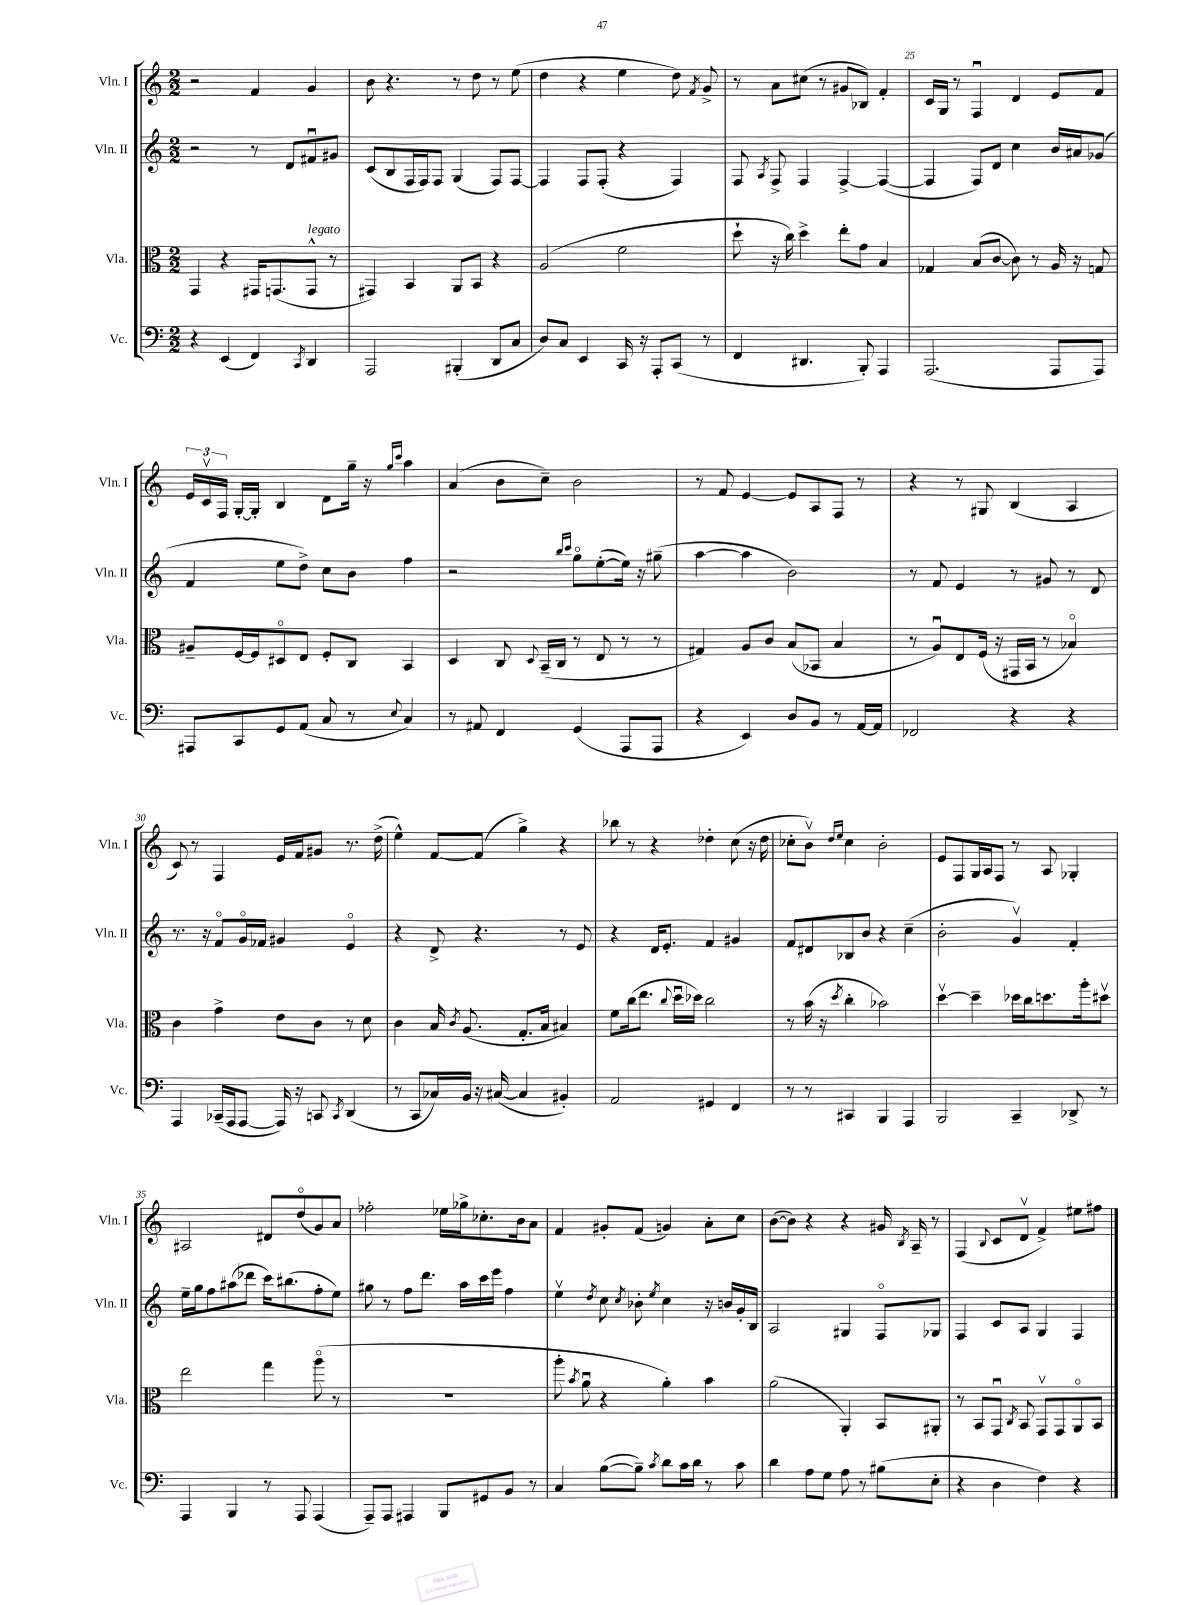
<<
\new StaffGroup <<
\new Staff = "s0" \with { instrumentName = "Vln. I" shortInstrumentName = "Vln. I" } {
    \clef treble \key c \major \numericTimeSignature \time 2/2
    \autoBeamOff r2 f'4 g'4 |
    b'8 r4. r8 d''8 r8 e''8( |
    d''4 r4 e''4 d''8) \acciaccatura { f'8 } g'8-> |
    r8 a'8[ cis''8]( r8 gis'8[ bes8]) f'4-. |
    c'16[ g16] r8 f4\downbow d'4 e'8[ f'8] |
    \tuplet 3/2 { e'16[ c'16\upbow f16] } g16[~-. g16]-. b4 d'8[ g''16]-- r16 \grace { g''16[ c'''16] } a''4 |
    a'4( b'8[ c''8]--) b'2 |
    r8 f'8 e'4~ e'8[ a8 f8] r8 |
    r4 r8 gis8 b4( a4 |
    c'8) r8 f4 e'16[ f'16 gis'8] r8. d''16->( |
    e''4-^) f'8[~ f'8]( g''4->) r4 |
    bes''8 r8 r4 des''4-. c''8( r16 des''16 |
    ces''8[-. b'8]\upbow) \grace { d''16[ e''16] } ces''4 b'2-. |
    e'8[ f8 g16 a16 f8] r8 a8 ges4-. |
    ais2 dis'8[ d''8\flageolet( g'8) a'8] |
    fes''2-. ees''16[ ges''16-> ces''8.-. b'16 a'8] |
    f'4 gis'8[-. f'8]( g'4) a'8[-. c''8] |
    b'8[~( b'8]) r4 r4 gis'16 \acciaccatura { b8 } a16-- r8 |
    f4( \appoggiatura { b8 } c'8[ d'8]\upbow f'4->) eis''8[ fis''8] \bar "|." |
}
\new Staff = "s1" \with { instrumentName = "Vln. II" shortInstrumentName = "Vln. II" } {
    \clef treble \key c \major \numericTimeSignature \time 2/2
    \autoBeamOff r2 r8 d'8[ fis'8\downbow gis'8] |
    c'8[( b8 f16 f16) f8] g4( f8[) f8]~ |
    f4 f8[ f8]-.( r4 f4) |
    f8 \acciaccatura { a8 } f8-> f4 f4~-> f4~( |
    f4 f8[) d'8] c''4 b'16[ ais'16 ges'8]( |
    f'4 e''8[ d''8]->) c''8[ b'8] f''4 |
    r2 \grace { b''16[ c'''16] } g''8[\flageolet e''8~-.( e''16]) r16 gis''8--( |
    a''4~ a''4 b'2) |
    r8 f'8 e'4 r8 gis'8 r8 d'8 |
    r8. r16 f'8[\flageolet g'16\flageolet fes'16] gis'4 e'4\flageolet |
    r4 d'8-> r4. r8 e'8 |
    r4 d'16[ e'8.]-. f'4 gis'4 |
    f'8[ dis'8 bes8 b'8] r4 c''4--( |
    b'2-. g'4\upbow) f'4-. |
    e''16[-- g''16 f''8 ais''8( des'''8] c'''16[) bis''8.( f''8-. e''8]) |
    gis''8 r8 f''8[ d'''8.] a''16[ c'''16 e'''16] f''4 |
    e''4\upbow \acciaccatura { d''8 } c''8 \acciaccatura { c''8 } bes'8-. \acciaccatura { e''8 } c''4 r16 b'16[ g'16-. b16] |
    a2 gis4 f8[\flageolet ges8] |
    f4 c'8[ a8] g4 f4 \bar "|." |
}
\new Staff = "s2" \with { instrumentName = "Vla." shortInstrumentName = "Vla." } {
    \clef alto \key c \major \numericTimeSignature \time 2/2
    \autoBeamOff g,4 r4 gis,16[ g,8.( g,8]-^^\markup { \italic "legato" } r8 |
    gis,4) b,4 a,8[ b,8] r4 |
    a2( f'2 |
    d''8-! r16 c''16) d''4-> e''8[-. g'8] b4 |
    ges4 b8[( c'8]~ c'8) r8 a16 r16 g8 |
    ais8[-- f16~ f16 dis8\flageolet e8] f8[-. c8] b,4 |
    d4 c8 \appoggiatura { d8 } b,16[--( c16] r8 e8 r8 r8 |
    gis4) a8[ c'8] b8[( bes,8] b4 |
    r8 a8[\downbow) e8 f16]( r16 gis,16[ b,16] r8 bes4\flageolet) |
    c'4 g'4-> e'8[ c'8] r8 d'8 |
    c'4 b16 \acciaccatura { c'8 } a8.( g8.[-. b16] bis4) |
    f'8[ c''16( e''8.] \appoggiatura { c''8 } d''16[\downbow des''16]) c''2 |
    r8 b'16( r16 \acciaccatura { d''8 } c''4-. bes'2) |
    d''4~\upbow d''4-- des''16[ c''16 d''8. a''16-. dis''8]\upbow |
    e''2 g''4 a''8\flageolet( r8 |
    R1 |
    a''8-. \acciaccatura { b'8 } a'8\downbow r4 a'4-.) b'4 |
    a'2( a,4-.) b,8[ ais,8]-. |
    r8 b,8[ g,8]\downbow \acciaccatura { c8 } b,8 g,8[\upbow g,8 a,8\flageolet b,8] \bar "|." |
}
\new Staff = "s3" \with { instrumentName = "Vc." shortInstrumentName = "Vc." } {
    \clef bass \key c \major \numericTimeSignature \time 2/2
    \autoBeamOff r4 e,4( f,4) \acciaccatura { c,8 } d,4 |
    a,,2 bis,,4-.( d,8[ c8] |
    d8[) c8] e,4 c,16 r16 a,,8[-. c,8]( r8 |
    f,4 dis,4. b,,8-.) a,,4 |
    a,,2.( a,,8[ a,,8]) |
    ais,,8[ c,8 g,8 a,8]( c8 r8 \appoggiatura { e8 } c4) |
    r8 ais,8 f,4 g,4( a,,8[ a,,8] |
    r4 e,4) d8[ b,8] r8 a,16[~ a,16] |
    fes,2 r4 r4 |
    a,,4 ces,16[--( a,,16 a,,8]~ a,,16) r16 c,8 \acciaccatura { c,8 } d,4( |
    r8 c,8[ ces16) b,16] r16 cis16~( cis4 bis,4-.) |
    a,2 gis,4 f,4 |
    r8 r8 cis,4 b,,4 a,,4 |
    b,,2 c,4-- des,8-> r8 |
    a,,4 b,,4 r8 a,,8 a,,4( |
    a,,8[--) a,,8] ais,,4 b,,8[ gis,8 b,8] r8 |
    c4 b8[~( b8]--) \acciaccatura { c'8 } d'8[ c'16 d'16] r8 c'8 |
    d'4 a8[ g8] a8 r8 bis8[( e8]-. |
    r4 d4 f4) r4 \bar "|." |
}
>>
>>
\layout { \context { \Score currentBarNumber = #21 \override BarNumber.break-visibility = ##(#f #t #t) barNumberVisibility = #(every-nth-bar-number-visible 5) } }
